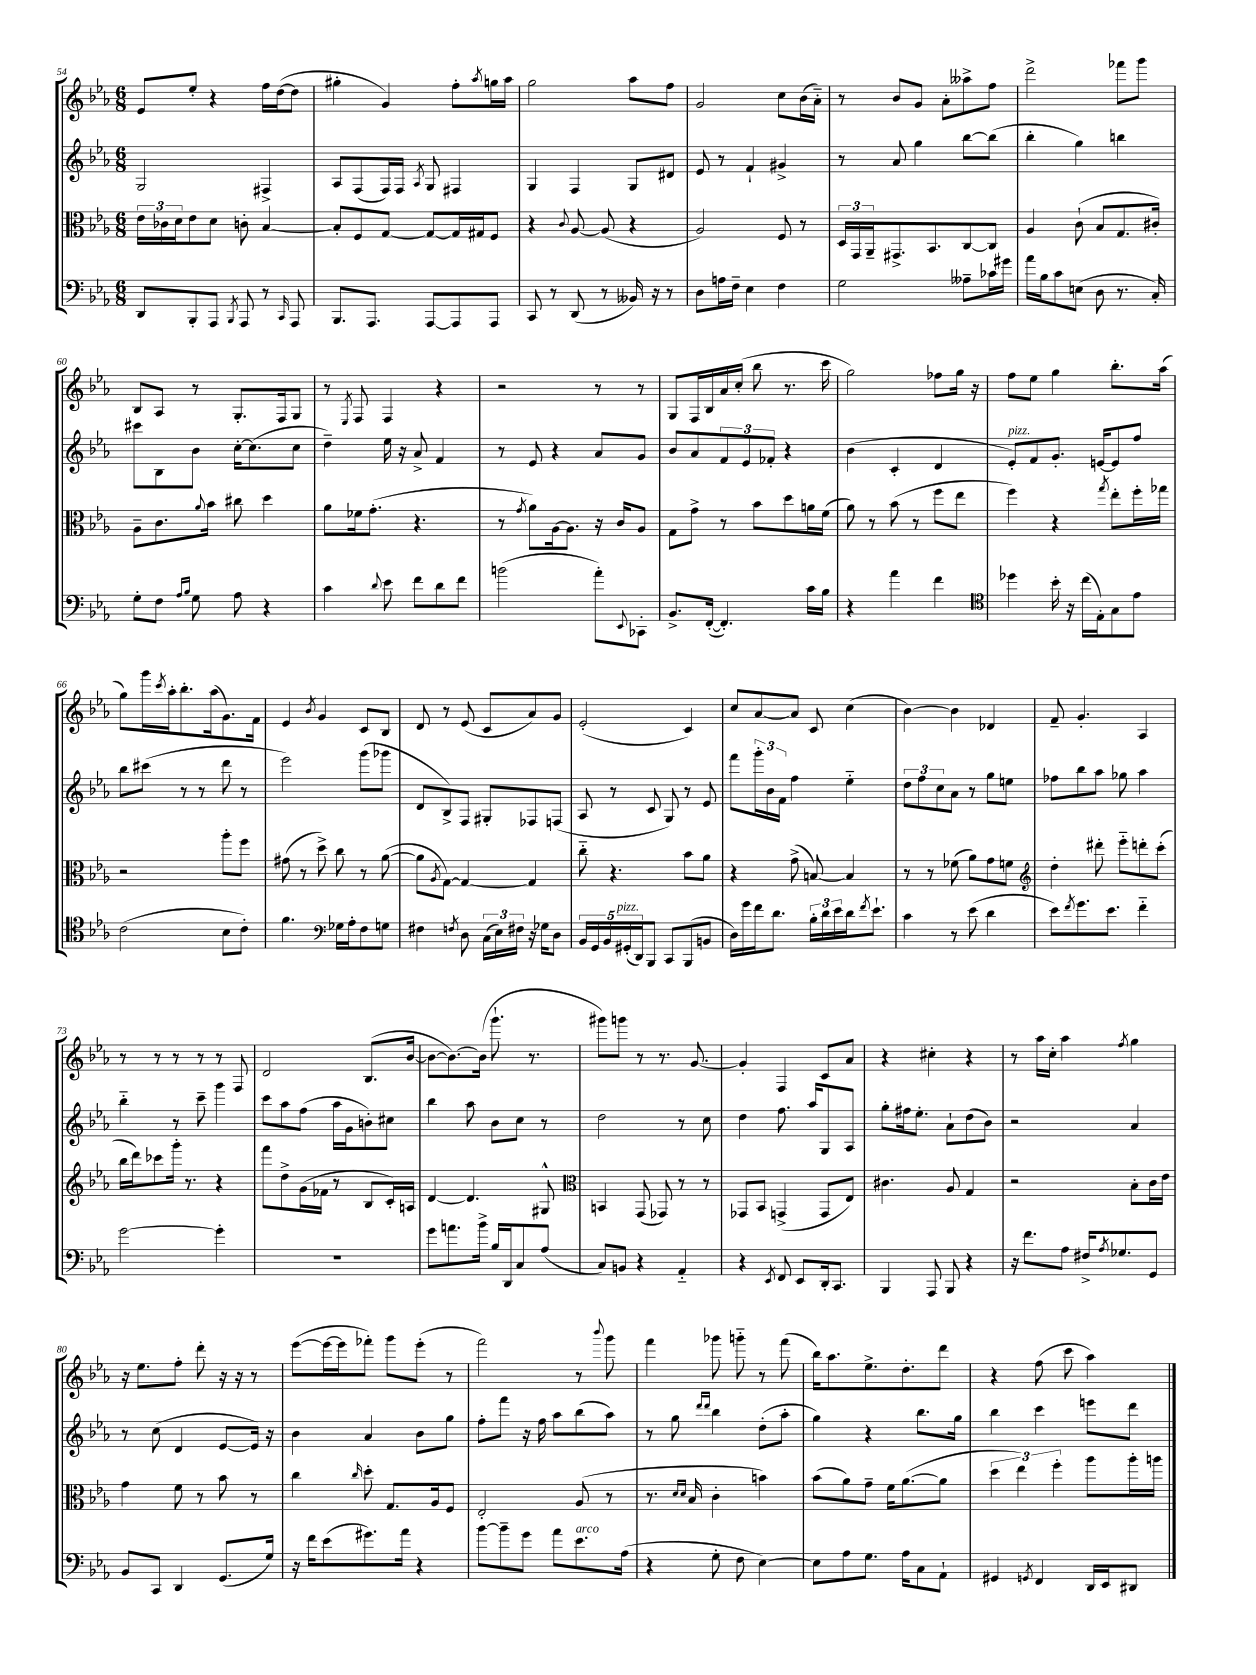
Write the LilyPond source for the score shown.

<<
\new StaffGroup <<
\new Staff = "s0" {
    \clef treble \key ees \major \numericTimeSignature \time 6/8
    ees'8 ees''8-. r4 f''16 d''16~( d''8 |
    gis''4-. g'4) f''8-. \acciaccatura { aes''8 } g''16 aes''16 |
    g''2 aes''8 f''8 |
    g'2 c''8 bes'16( aes'16-_) |
    r8 bes'8 g'8 aes'8-. aeses''8-> f''8 |
    d'''2-> fes'''8 g'''8 |
    bes8 aes8 r8 g8.-. f16 g8 |
    r8 \acciaccatura { ees8 } f8 f4 r4 |
    r2 r8 r8 |
    g8 f16 bes16 aes'16 c''16-.( bes''8 r8. c'''16 |
    g''2) fes''8 g''16 r16 |
    f''8 ees''8 g''4 bes''8.-. aes''16( |
    g''8) g'''16 \acciaccatura { c'''8 } aes''16-. bes''8.-. aes''16( g'8.) f'16 |
    ees'4 \acciaccatura { bes'8 } g'4 c'8 bes8 |
    d'8 r8 ees'8( c'8 aes'8) g'8 |
    ees'2-.( c'4) |
    c''8 aes'8~ aes'8 c'8 c''4( |
    bes'4~) bes'4 des'4 |
    f'8-- g'4.-. aes4 |
    r8 r8 r8 r8 r8 f8 |
    d'2 bes8.( bes'16~ |
    bes'8~ bes'8.~) bes'16( g'''8.-! r8. |
    gis'''8) g'''8 r8 r8. g'8.~ |
    g'4-. f4 c'8 aes'8 |
    r4 cis''4-. r4 |
    r8 aes''16 c''16-. aes''4 \acciaccatura { f''8 } g''4 |
    r16 ees''8. f''8-. d'''8-. r16 r16 r8 |
    ees'''8~( ees'''16~ ees'''16 fes'''8-.) g'''8 ees'''8-.( r8 |
    f'''2) r8 \appoggiatura { bes'''8 } g'''8 |
    f'''4 ges'''8 g'''8-_ r8 f'''8( |
    bes''16) aes''8. ees''8.-> d''8.-. d'''8 |
    r4 f''8( c'''8 aes''4) \bar "|." |
}
\new Staff = "s1" {
    \clef treble \key ees \major \numericTimeSignature \time 6/8
    g2 fis4-> |
    aes8 f8( f16) f16 \acciaccatura { aes8 } g8 fis4 |
    g4 f4 g8 dis'8 |
    ees'8 r8 f'4-! gis'4-> |
    r8 aes'8 g''4 bes''8~ bes''8( |
    bes''4-. g''4) b''4 |
    cis'''8 bes8 bes'8 c''16~-. c''8.( c''8 |
    d''4--) ees''16 r16 aes'8-> f'4 |
    r8 ees'8 r4 aes'8 g'8 |
    bes'8 aes'8 \tuplet 3/2 { f'8 ees'8 fes'8-. } r4 |
    bes'4( c'4-. d'4 |
    ees'8-.^\markup { \italic "pizz." }) f'8 g'8.-. e'16~ e'8 f''8 |
    bes''8 cis'''8( r8 r8 d'''8 r8 |
    ees'''2) g'''8( ges'''8 |
    d'8 bes8->) f8 gis8-. fes8 f8( |
    aes8 r8 c'8 g8) r8 ees'8 |
    f'''8 \tuplet 3/2 { g'''16-. bes'16 f'16 } f''4 ees''4-_ |
    \tuplet 3/2 { d''8 f''8 c''8 } aes'8 r8 g''8 e''8 |
    fes''8 bes''8 aes''8 ges''8 aes''4 |
    bes''4-_ r8 c'''8-- g'''4 |
    c'''8 aes''8 f''8( aes''16 g'16 b'8-.) cis''8 |
    bes''4 aes''8 bes'8 c''8 r8 |
    d''2 r8 c''8 |
    d''4 f''8. aes''16 g8 aes8 |
    g''8-. fis''16 ees''8.-. aes'8-! d''8( bes'8) |
    r2 aes'4 |
    r8 c''8( d'4 ees'8~ ees'16) r16 |
    bes'4 aes'4 bes'8 g''8 |
    f''8-. f'''8 r16 f''16 aes''8 bes''8( aes''8) |
    r8 g''8 \grace { d'''16 d'''16 } bes''4 d''8-.( aes''8-. |
    g''4) r4 bes''8. g''16 |
    bes''4 c'''4 e'''8 d'''8 \bar "|." |
}
\new Staff = "s2" {
    \clef alto \key ees \major \numericTimeSignature \time 6/8
    \tuplet 3/2 { ees'16 ces'16 d'16 } ees'8 d'8 c'8-. bes4~ |
    bes8-. f8 g8~ g8~ g16 gis16 f8 |
    r4 \appoggiatura { c'8 } aes8~ aes8( r4 |
    aes2) f8 r8 |
    \tuplet 3/2 { d16 g,16 aes,16-- } gis,8.-> bes,8. c8~ c8 |
    aes4 c'8-!( bes8 g8. cis'16-.) |
    aes8-- c'8. \appoggiatura { aes'8 } bes'16 cis''8 d''4 |
    aes'8 fes'16 g'8.-.( r4. |
    r8 \acciaccatura { g'8 } aes'8) aes16~ aes8. r16 c'16 aes8 |
    g8 g'8-> r8 bes'8 d''8 a'16 f'16( |
    aes'8) r8 bes'8( r8 f''8 ees''8 |
    f''4) r4 \acciaccatura { g''8 } ees''8-. f''16-. ges''16 |
    r2 aes''8-. f''8 |
    gis'8( r8 d''8->) c''8 r8 aes'8~( |
    aes'8 \acciaccatura { aes8 } g8~) g4~ g4 |
    c''8-_ r4. bes'8 aes'8 |
    r4 g'8->( b8~) b4 |
    r8 r8 fes'8( aes'8) g'8 f'8 |
    \clef treble d''4-. dis'''8-. ees'''8-_ d'''8-. c'''8-.( |
    bes''16 d'''16) ces'''8 g'''16-. r8. r4 |
    f'''8 d''8-> g'16( fes'16 r8 bes8 c'16-.) a16 |
    d'4~ d'4. gis8-^ |
    \clef alto b,4 g,8( ges,8) r8 r8 |
    ges,8 bes,8 g,4->( g,8 ees8) |
    cis'4. aes8 g4 |
    r2 bes8-. c'16 ees'16 |
    g'4 f'8 r8 bes'8 r8 |
    c''4 \grace { c''16 } d''8-. g8. aes16 f8 |
    ees2-. aes8( r8 |
    r8. \grace { d'16 d'16 } bes16 c'4-. b'4) |
    bes'8( aes'8) g'8-- f'16 aes'8.~( aes'8 |
    \tuplet 3/2 { d''4 ees''4) f''4-. } aes''8 aes''16-. a''16 \bar "|." |
}
\new Staff = "s3" {
    \clef bass \key ees \major \numericTimeSignature \time 6/8
    d,8 bes,,8-. aes,,8 \acciaccatura { bes,,8 } aes,,8 r8 \grace { c,16 } aes,,8 |
    bes,,8. aes,,8. aes,,8~ aes,,8 aes,,8 |
    c,8 r8 d,8( r8 beses,16) r16 r8 |
    d8 a16 f16-- ees4 f4 |
    g2 aeses8-- ces'16 gis'16 |
    aes'16 bes16 c'8 e8( d8 r8. c16-.) |
    g8-. f8 \grace { aes16 bes16 } g8 aes8 r4 |
    c'4 \appoggiatura { d'8 } ees'8 f'8 d'8 f'8 |
    b'2( aes'8-.) \appoggiatura { ees,8 } ces,8-. |
    bes,8.-> f,16~-.( f,4.-.) c'16 bes16 |
    r4 aes'4 f'4 |
    \clef tenor des''4 bes'16-. r16 c''16( ees16-.) g8 ees'8 |
    c'2( bes8 c'8-.) |
    f'4. \clef bass ges16 aes16-. f8 g8 |
    fis4 \acciaccatura { f8 } d8 \tuplet 3/2 { c16( ees16) fis16 } r16 ges16 d8 |
    \tuplet 5/4 { bes,16 g,16 bes,16 gis,16-.^\markup { \italic "pizz." }( d,16) } bes,,8 c,8 bes,,8( b,8 |
    d16) g'16 f'16 d'8. \tuplet 3/2 { bes16-. d'16 ees'16 } d'16 \acciaccatura { f'8 } ees'8.-! |
    c'4 r8 ees'8( d'4 |
    ees'8) \acciaccatura { f'8 } g'8. ees'8. f'4-_ |
    g'2~ g'4-. |
    R2. |
    g'8 a'8. bes'16-> bes16 d,16 c8 aes8( |
    c8) b,8 r4 aes,4-_ |
    r4 \acciaccatura { ees,8 } f,8 ees,8 d,16-. c,8. |
    bes,,4 aes,,8 bes,,8 r4 |
    r16 f'8. aes8 fis16-> \acciaccatura { aes8 } ges8. g,8 |
    bes,8 c,8 d,4 g,8.( g16) |
    r16 f'16 ees'8( gis'8.) aes'16 r4 |
    bes'8~ bes'8-- g'8 aes'8 ees'8.^\markup { \italic "arco" } aes16( |
    r4 g8-. f8 ees4~) |
    ees8 aes8 g8. aes16 c8 aes,8-! |
    gis,4 \acciaccatura { g,8 } f,4 d,16 ees,16 dis,8 \bar "|." |
}
>>
>>
\layout { \context { \Score currentBarNumber = #54 } }
